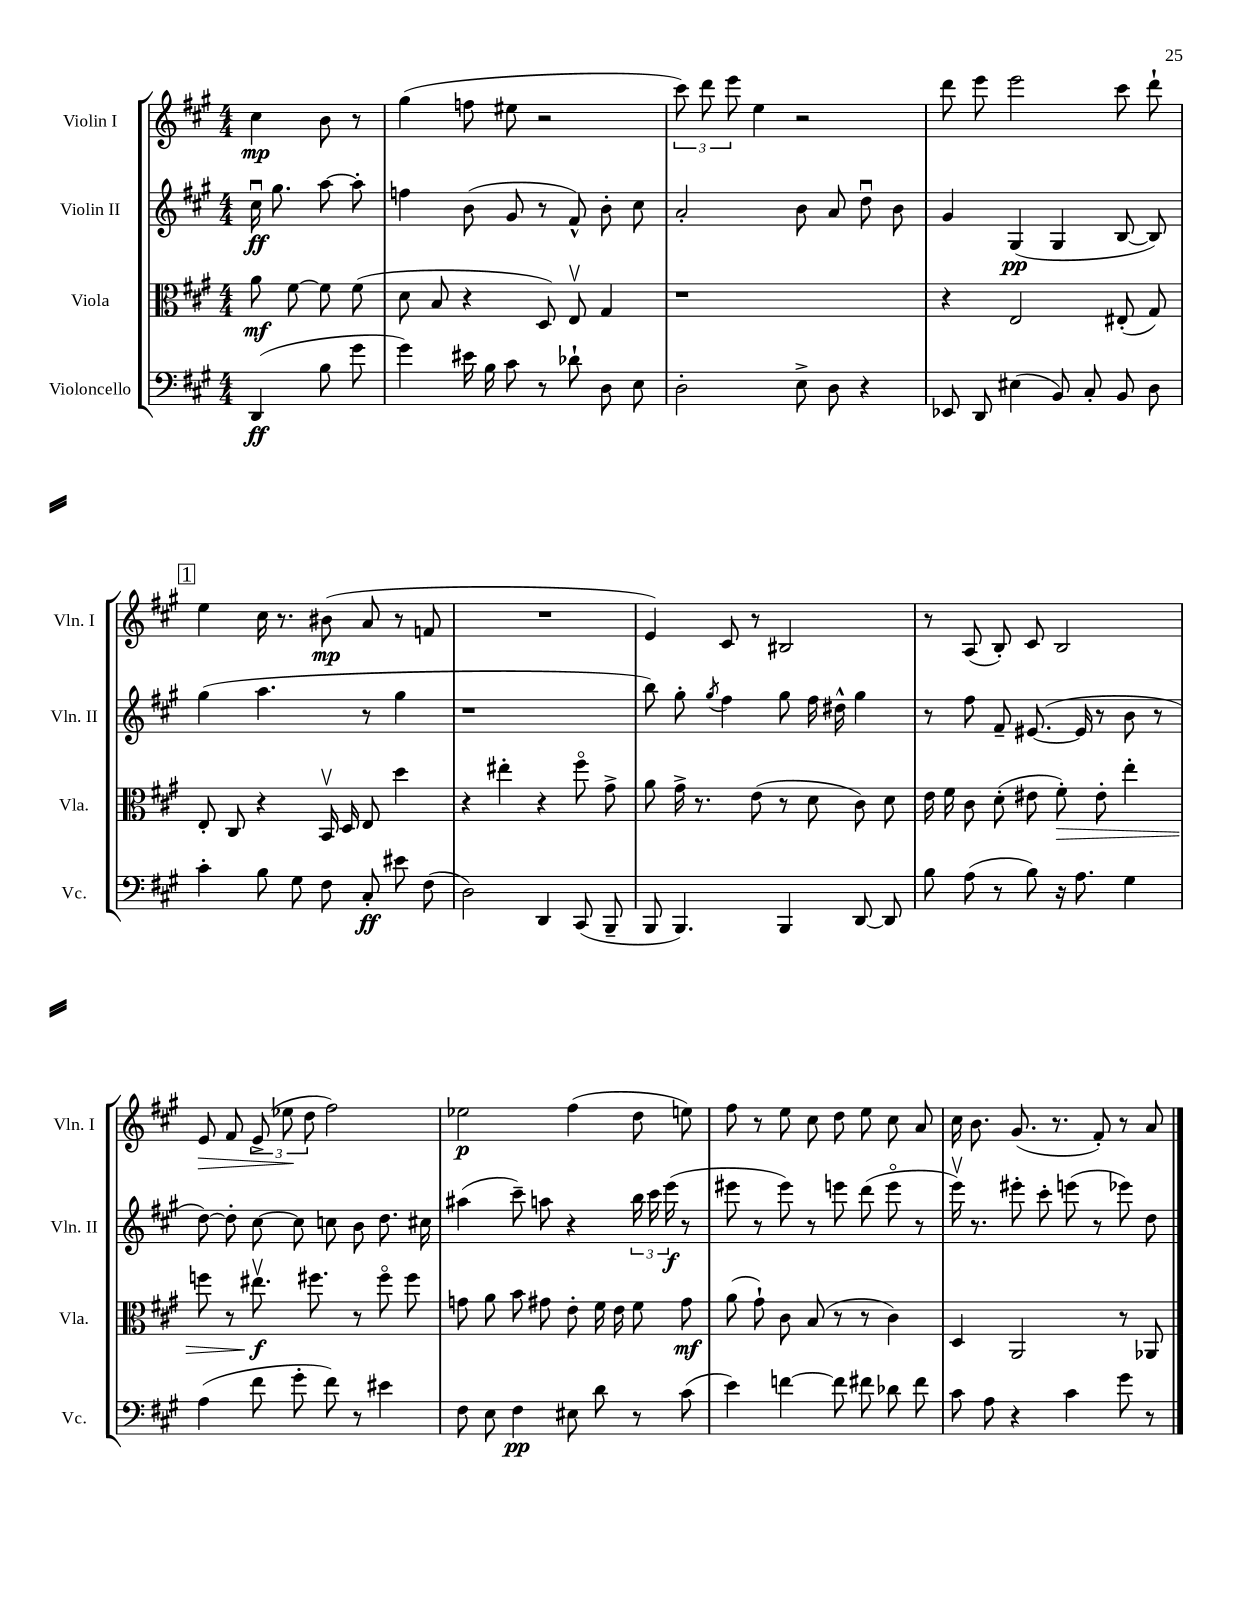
<<
\new StaffGroup <<
\new Staff = "s0" \with { instrumentName = "Violin I" shortInstrumentName = "Vln. I" } {
    \clef treble \key a \major \numericTimeSignature \time 4/4 \partial 2
    \autoBeamOff cis''4\mp b'8 r8 |
    gis''4( f''8 eis''8 r2 |
    \tuplet 3/2 { cis'''8) d'''8 e'''8 } e''4 r2 |
    d'''8 e'''8 e'''2 cis'''8 d'''8-! |
    \mark \markup { \box "1" } e''4 cis''16 r8. bis'8\mp( a'8 r8 f'8 |
    R1 |
    e'4) cis'8 r8 bis2 |
    r8 a8( b8-.) cis'8 b2 |
    e'8\> fis'8 \tuplet 3/2 { e'8->( ees''8\! d''8 } fis''2) |
    ees''2\p fis''4( d''8 e''8) |
    fis''8 r8 e''8 cis''8 d''8 e''8 cis''8 a'8 |
    cis''16 b'8. gis'8.( r8. fis'8-.) r8 a'8 \bar "|." |
}
\new Staff = "s1" \with { instrumentName = "Violin II" shortInstrumentName = "Vln. II" } {
    \clef treble \key a \major \numericTimeSignature \time 4/4 \partial 2
    \autoBeamOff cis''16\downbow\ff gis''8. a''8~ a''8-. |
    f''4 b'8( gis'8 r8 fis'8-^) b'8-. cis''8 |
    a'2-. b'8 a'8 d''8\downbow b'8 |
    gis'4 gis4\pp( gis4 b8~ b8) |
    \mark \markup { \box "1" } gis''4( a''4. r8 gis''4 |
    r1 |
    b''8) gis''8-. \acciaccatura { gis''8 } fis''4 gis''8 fis''16 dis''16-^ gis''4 |
    r8 fis''8 fis'8-- eis'8.~( eis'16 r8 b'8 r8 |
    d''8~) d''8-. cis''8~ cis''8 c''8 b'8 d''8. cis''16 |
    ais''4( cis'''8--) a''8 r4 \tuplet 3/2 { b''16 cis'''16 e'''16\f( } r8 |
    eis'''8 r8 eis'''8) r8 e'''8 d'''8( e'''8\flageolet r8 |
    e'''16\upbow) r8. eis'''8-. cis'''8-. e'''8( r8 ees'''8) d''8 \bar "|." |
}
\new Staff = "s2" \with { instrumentName = "Viola" shortInstrumentName = "Vla." } {
    \clef alto \key a \major \numericTimeSignature \time 4/4 \partial 2
    \autoBeamOff a'8\mf fis'8~ fis'8 fis'8( |
    d'8 b8 r4 d8) e8\upbow gis4 |
    r1 |
    r4 e2 eis8-.( gis8) |
    \mark \markup { \box "1" } e8-. cis8 r4 b,16\upbow d16 e8 d''4 |
    r4 eis''4-. r4 fis''8\flageolet gis'8-> |
    a'8 gis'16-> r8. e'8( r8 d'8 cis'8) d'8 |
    e'16 fis'16 cis'8 d'8-.( eis'8 fis'8-.\>) eis'8-. e''4-. |
    f''8 r8 eis''8.\upbow\f\! fis''8. r8 fis''8\flageolet fis''8 |
    g'8 a'8 b'8 gis'8 e'8-. fis'16 e'16 fis'8 gis'8\mf |
    a'8( gis'8-!) cis'8 b8( r8 r8 cis'4) |
    d4 a,2 r8 aes,8 \bar "|." |
}
\new Staff = "s3" \with { instrumentName = "Violoncello" shortInstrumentName = "Vc." } {
    \clef bass \key a \major \numericTimeSignature \time 4/4 \partial 2
    \autoBeamOff d,4\ff( b8 gis'8 |
    gis'4) eis'16 b16 cis'8 r8 des'8-! d8 e8 |
    d2-. e8-> d8 r4 |
    ees,8 d,8 eis4( b,8) cis8-. b,8 d8 |
    \mark \markup { \box "1" } cis'4-. b8 gis8 fis8 cis8-.\ff eis'8 fis8( |
    d2) d,4 cis,8( b,,8-- |
    b,,8 b,,4.) b,,4 d,8~ d,8 |
    b8 a8( r8 b8) r16 a8. gis4 |
    a4( fis'8 gis'8-. fis'8) r8 eis'4 |
    fis8 e8 fis4\pp eis8 d'8 r8 cis'8( |
    e'4) f'4~ f'8 fis'8 des'8 fis'8 |
    cis'8 a8 r4 cis'4 gis'8 r8 \bar "|." |
}
>>
>>
\layout { \context { \Score \remove "Bar_number_engraver" } }
